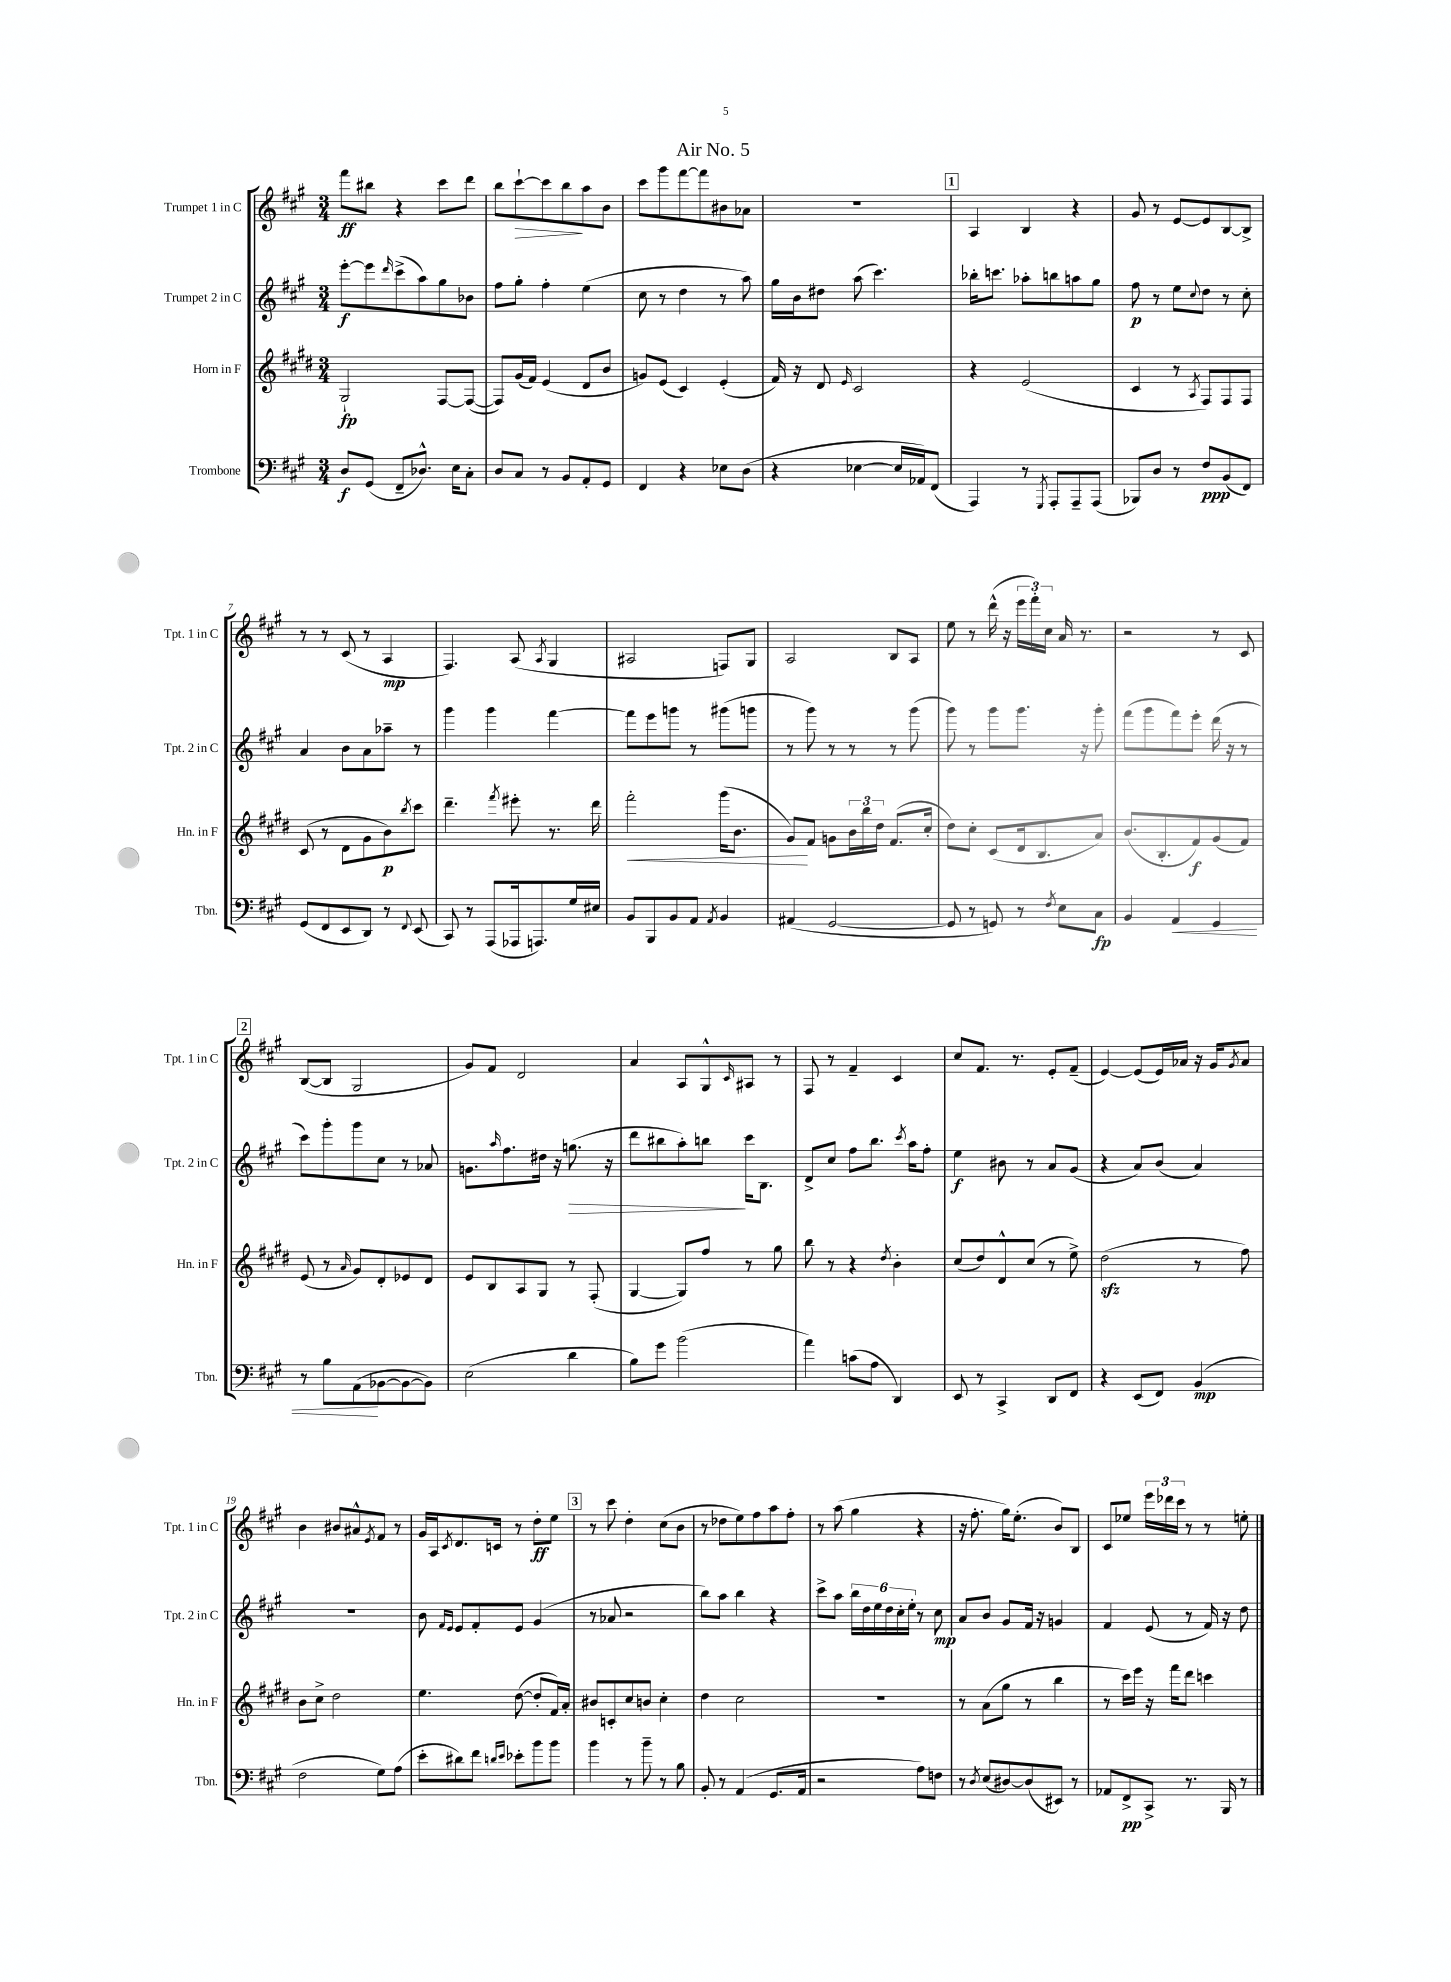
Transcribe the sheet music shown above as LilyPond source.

\header { title = "Air No. 5" }
<<
\new StaffGroup <<
\new Staff = "s0" \with { instrumentName = "Trumpet 1 in C" shortInstrumentName = "Tpt. 1 in C" } {
    \clef treble \key a \major \numericTimeSignature \time 3/4
    fis'''8\ff bis''8 r4 cis'''8 d'''8 |
    b''8 cis'''8~-!\> cis'''8 b''8\! a''8 b'8 |
    cis'''8 gis'''8 fis'''8~ fis'''8 bis'8 aes'8 |
    R2. |
    \mark \markup { \box "1" } a4 b4 r4 |
    gis'8 r8 e'8~ e'8 b8~ b8-> |
    r8 r8 cis'8( r8 a4\mp |
    fis4.) a8( \acciaccatura { a8 } gis4 |
    ais2 f8) gis8 |
    a2 b8 a8 |
    e''8 r8 d'''16-^( r16 \tuplet 3/2 { e'''16 fis'''16-.) cis''16 } a'16 r8. |
    r2 r8 cis'8 |
    \mark \markup { \box "2" } b8~( b8 gis2 |
    gis'8) fis'8 d'2 |
    a'4 a8 gis8-^ \grace { cis'16 } ais8 r8 |
    fis8 r8 fis'4-- cis'4 |
    cis''8 fis'8. r8. e'8-. fis'8--( |
    e'4~) e'8( e'16) aes'16 r16 gis'16 \acciaccatura { gis'8 } aes'8 |
    b'4 bis'8 ais'8-^ \acciaccatura { e'8 } fis'8 r8 |
    gis'16 a16 \acciaccatura { cis'8 } d'8. c'16 r8 d''8-.\ff e''8 |
    \mark \markup { \box "3" } r8 cis'''8 d''4-. cis''8( b'8 |
    r8 des''8 e''8) fis''8 a''8 fis''8-. |
    r8 a''8( gis''4 r4 |
    r16 fis''8.-. gis''16) e''8.-.( b'8) b8 |
    cis'8 ees''8 \tuplet 3/2 { e'''16 des'''16 cis'''16 } r8 r8 e''8-. \bar "|." |
}
\new Staff = "s1" \with { instrumentName = "Trumpet 2 in C" shortInstrumentName = "Tpt. 2 in C" } {
    \clef treble \key a \major \numericTimeSignature \time 3/4
    e'''8~-.\f e'''8 \grace { d'''16 } cis'''8->( a''8) gis''8 bes'8 |
    fis''8 gis''8-. fis''4-. e''4( |
    cis''8 r8 d''4 r8 a''8) |
    gis''16 b'16 dis''8 a''8( cis'''4.) |
    \mark \markup { \box "1" } bes''16-. c'''8. aes''8-. b''8 a''8 gis''8 |
    fis''8\p r8 e''8 \appoggiatura { cis''8 } d''8 r8 cis''8-. |
    a'4 b'8 a'8 aes''8-- r8 |
    gis'''4 gis'''4 fis'''4~ |
    fis'''8 e'''8 g'''8 r8 gis'''8( g'''8 |
    r8 gis'''8) r8 r8 r8 gis'''8( |
    gis'''8) r8 gis'''8 gis'''8. r16 gis'''8-. |
    fis'''8( gis'''8 fis'''8) e'''8-. d'''16( r16 r8 |
    \mark \markup { \box "2" } cis'''8) gis'''8-. gis'''8 cis''8 r8 aes'8 |
    g'8. \grace { a''16 } fis''8. dis''16 r16 g''8.\>( r16 |
    d'''8 bis''8 a''8-.) b''8\! cis'''16 b8. |
    d'8-> cis''8 fis''8 b''8. \acciaccatura { cis'''8 } a''16 fis''8-. |
    e''4\f bis'8 r8 a'8 gis'8( |
    r4 a'8) b'8( a'4) |
    R2. |
    b'8 \grace { fis'16 e'16 } e'8 fis'8-. e'8 gis'4( |
    \mark \markup { \box "3" } r8 aes'8 r2 |
    b''8) a''8 b''4 r4 |
    cis'''8-> a''8 \tuplet 6/4 { b''16 d''16 e''16 d''16 cis''16-. e''16-. } r8 cis''8\mp |
    a'8 b'8 gis'8 fis'16 r16 g'4 |
    fis'4 e'8( r8 fis'16) r16 d''8 \bar "|." |
}
\new Staff = "s2" \with { instrumentName = "Horn in F" shortInstrumentName = "Hn. in F" } {
    \clef treble \key e \major \numericTimeSignature \time 3/4
    gis2-!\fp fis8~ fis8~( |
    fis8) gis'16( fis'16) e'4( dis'8 b'8 |
    g'8) e'8( cis'4) e'4-.( |
    fis'16) r16 dis'8 \grace { e'16 } cis'2 |
    \mark \markup { \box "1" } r4 e'2( |
    cis'4 r8 \acciaccatura { a8 } fis8) fis8 fis8 |
    cis'8( r8 dis'8 gis'8 b'8\p) \acciaccatura { b''8 } cis'''8 |
    dis'''4.-- \acciaccatura { fis'''8 } eis'''8-. r8. dis'''16 |
    fis'''2-.\< gis'''16( b'8. |
    gis'8\!) fis'8 g'8 \tuplet 3/2 { b'16 b''16 dis''16 } fis'8.( cis''16-. |
    dis''8) cis''8-. cis'8( dis'16 b8. a'8) |
    b'8.( b8.-. fis'8\f) gis'8( fis'8) |
    \mark \markup { \box "2" } e'8( r8 \grace { a'16 } gis'8) dis'8-. ees'8 dis'8 |
    e'8 b8 a8 gis8 r8 fis8-.( |
    gis4~ gis8) fis''8 r8 gis''8 |
    b''8 r8 r4 \acciaccatura { dis''8 } b'4-. |
    cis''8( dis''8) dis'8-^ cis''8( r8 e''8->) |
    dis''2\sfz( r8 fis''8) |
    b'8 cis''8-> dis''2 |
    e''4. dis''8~( dis''8-. fis'16) a'16-. |
    \mark \markup { \box "3" } bis'8 c'8-. cis''8 b'8 cis''4-. |
    dis''4 cis''2 |
    R2. |
    r8 a'8( gis''8 r8 b''4 |
    r8 cis'''16) e'''16 r16 fis'''16 dis'''8 c'''4 \bar "|." |
}
\new Staff = "s3" \with { instrumentName = "Trombone" shortInstrumentName = "Tbn." } {
    \clef bass \key a \major \numericTimeSignature \time 3/4
    d8\f gis,8( fis,8-- des8.-^) e16 cis8-. |
    d8 cis8 r8 b,8 a,8-. gis,8 |
    fis,4 r4 ees8 d8( |
    r4 ees4~ ees16 aes,16) fis,8( |
    \mark \markup { \box "1" } a,,4) r8 \acciaccatura { gis,,8 } a,,8-. a,,8-- a,,8( |
    bes,,8) d8 r8 fis8\ppp b,8( fis,8) |
    gis,8( fis,8 e,8 d,8) r8 \appoggiatura { fis,8 } e,8( |
    cis,8) r8 a,,8( aes,,16 a,,8.) gis16 eis16 |
    b,8 b,,8 b,8 a,8 \acciaccatura { a,8 } b,4 |
    ais,4( gis,2~ |
    gis,8 r8 g,8) r8 \acciaccatura { fis8 } e8 cis8\fp |
    b,4 a,4\< gis,4 |
    \mark \markup { \box "2" } r8 b8 a,8\!( bes,8~ bes,8~ bes,8) |
    e2( d'4 |
    b8) gis'8 b'2( |
    a'4) c'8( a8 d,4) |
    e,8 r8 cis,4-> d,8 fis,8 |
    r4 e,8( fis,8) b,4\mp( |
    fis2 gis8) a8( |
    e'8-. dis'8) fis'8 \grace { d'16 e'16 } ees'8-. b'8 b'8 |
    \mark \markup { \box "3" } b'4 r8 b'8-- r8 b8 |
    b,8-. r8 a,4( gis,8. a,16 |
    r2 a8) f8 |
    r8 \acciaccatura { d8 } e8( dis8~) dis8( eis,8) r8 |
    aes,8 fis,8->\pp cis,8-> r8. b,,16 r8 \bar "|." |
}
>>
>>
